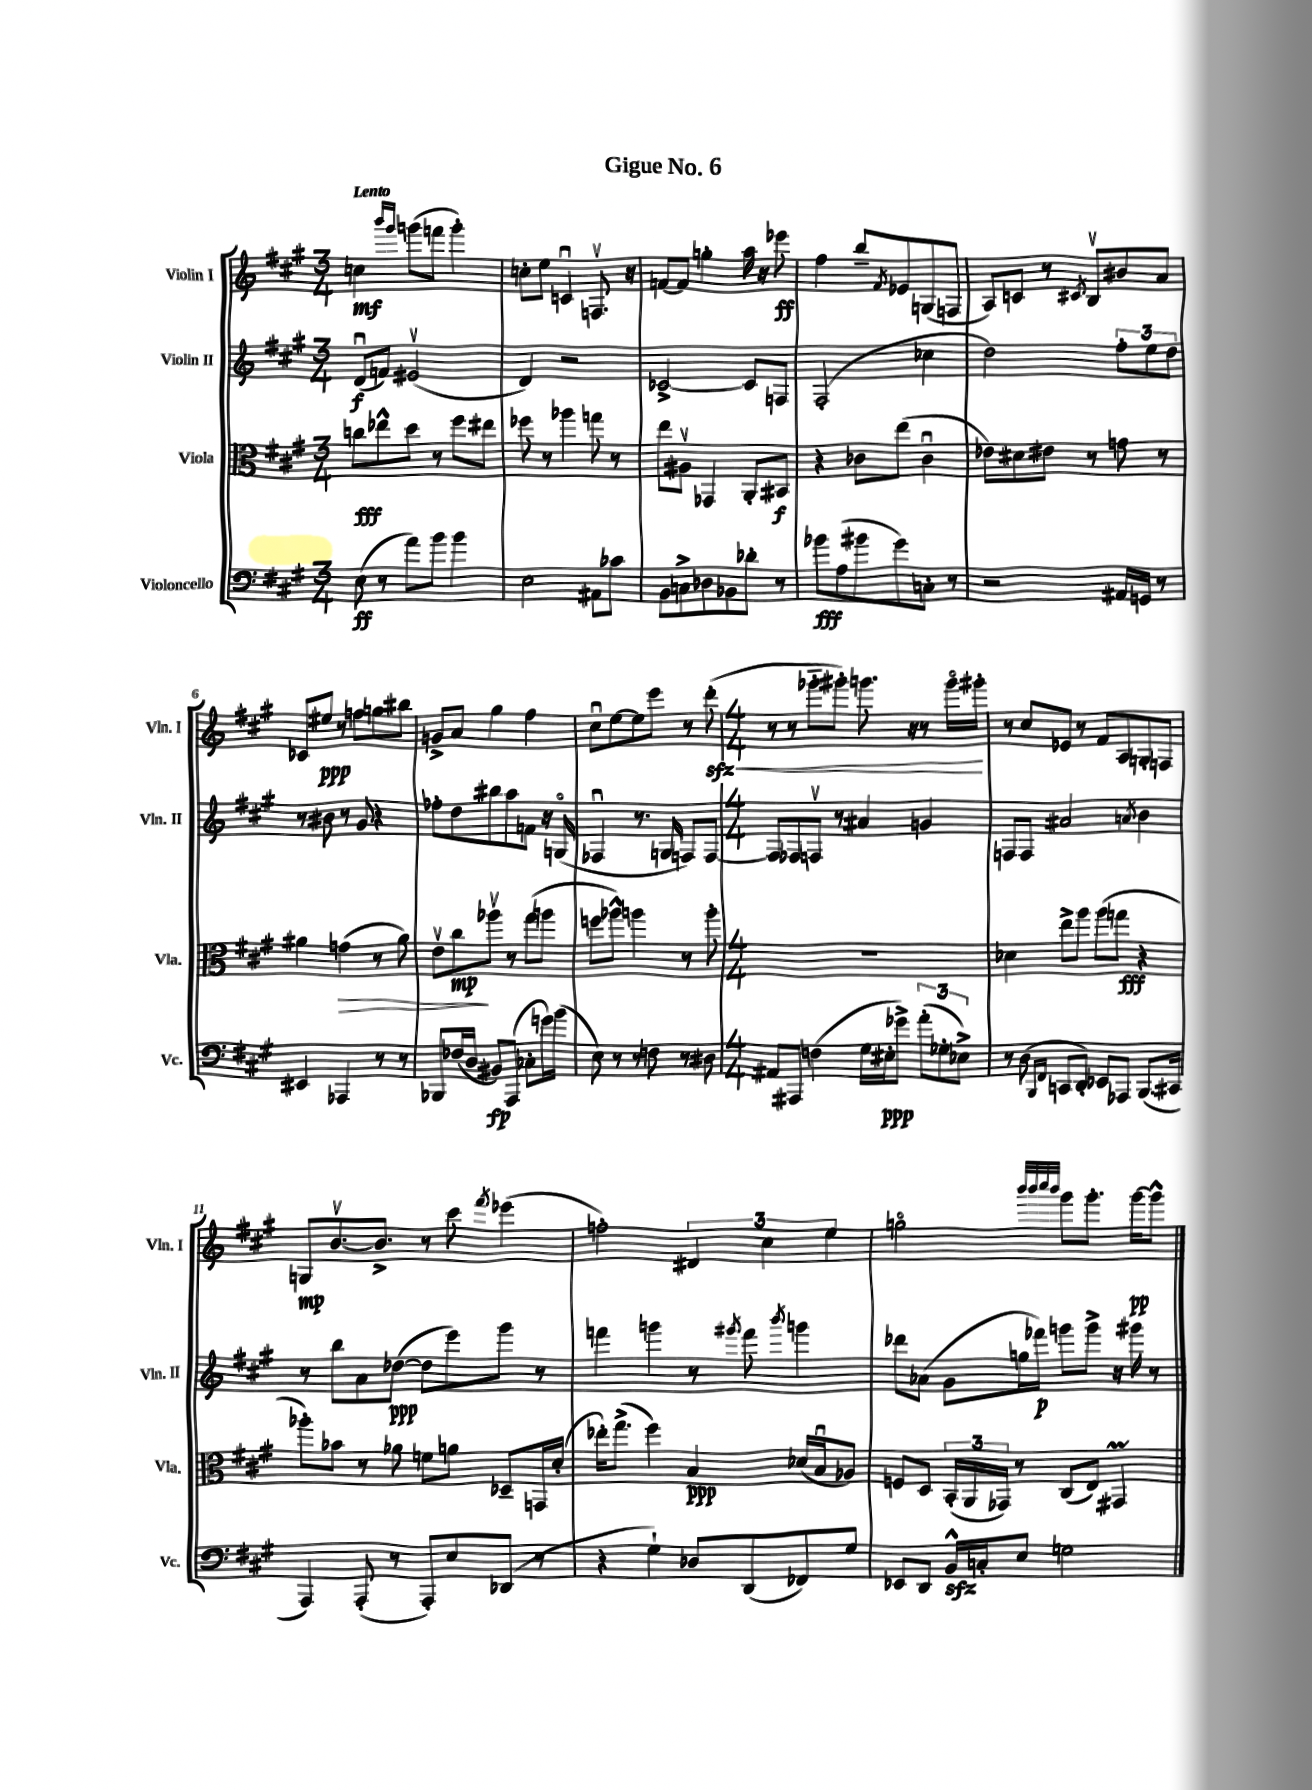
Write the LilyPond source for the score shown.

\header { title = "Gigue No. 6" }
<<
\new StaffGroup <<
\new Staff = "s0" \with { instrumentName = "Violin I" shortInstrumentName = "Vln. I" } {
    \clef treble \key a \major \numericTimeSignature \time 3/4 \tempo "Lento"
    c''4\mf \grace { b'''16 gis'''16 } g'''8( f'''8 g'''4-.) |
    c''8-. e''8 c'4\downbow f8.\upbow r16 |
    f'8~ f'8 g''4-. a''16 r16 ees'''8\ff |
    fis''4 b''8-- \acciaccatura { fis'8 } ees'8 g8( f8 |
    a8) c'8 r8 \acciaccatura { cis'8 } b8\upbow bis'8 a'8 |
    ces'8 eis''8\ppp r8 f''8 g''8 bis''8 |
    g'8-> a'8 gis''4 fis''4 |
    cis''8\downbow e''8~ e''8 e'''8 r8 d'''8-.\sfz\<( |
    \numericTimeSignature \time 4/4 r8 r8 ges'''8-_ gis'''8-.) g'''8. r16 r8 g'''16\flageolet gis'''16-.\! |
    r8 cis''8 ees'8 r8 fis'8 a8 g8-. f8 |
    g8\mp b'8.~\upbow b'8.-> r8 cis'''8 \acciaccatura { fis'''8 } ees'''4( |
    f''2-.) \tuplet 3/2 { dis'4 cis''4 e''4 } |
    g''2\flageolet \grace { b'''32 b'''32 cis''''32 b'''32 } gis'''8 gis'''8.-. gis'''16~\pp gis'''8-^ \bar "|." |
}
\new Staff = "s1" \with { instrumentName = "Violin II" shortInstrumentName = "Vln. II" } {
    \clef treble \key a \major \numericTimeSignature \time 3/4
    d'8\downbow\f( f'8) eis'2\upbow( |
    d'4) r2 |
    ces'2~-> ces'8 f8 |
    fis2-.( ces''4 |
    d''2) \tuplet 3/2 { fis''8-. e''8 d''8 } |
    r8 bis'8 r8 gis'8 r4 |
    fes''8-. d''8 bis''8 a''8 f'8 r16 g16\flageolet( |
    fes4\downbow r8. g16 f8) f8~ |
    \numericTimeSignature \time 4/4 f8 fes8 f8\upbow r8 ais'4 g'4 |
    f8 f8 ais'2 \acciaccatura { a'8 } b'4 |
    r8 b''8 a'8 des''8~\ppp( des''8 e'''8) gis'''8 r8 |
    f'''4 g'''4 r8 \acciaccatura { gis'''8 } f'''8 \acciaccatura { b'''8 } g'''4 |
    des'''8 aes'8( gis'8 g''16 fes'''16\p) g'''8 g'''8-> r16 gis'''16 r8 \bar "|." |
}
\new Staff = "s2" \with { instrumentName = "Viola" shortInstrumentName = "Vla." } {
    \clef alto \key a \major \numericTimeSignature \time 3/4
    c''8\fff ees''8-^ d''8 r8 fis''8 eis''8 |
    fes''8 r8 aes''4 g''8 r8 |
    e''8 ais8\upbow ges,4 a,8-. bis,8\f |
    r4 ces'8 e''8( ces'4\downbow |
    ees'8) dis'8 eis'8 r8 g'8 r8 |
    ais'4 g'4\>( r8 ais'8) |
    e'8\upbow cis''8\mp\! aes''8\upbow r8 gis''8( a''8 |
    f''8 aes''8-^) a''4 r8 a''8-. |
    \numericTimeSignature \time 4/4 R1 |
    des'4 e''8-> a''8 a''8( g''8\fff r4 |
    aes''8-.) bes'8 r8 aes'8 f'8 a'8 des8-- g,16 d'16-.( |
    ees''16-.) gis''8.->( fis''4) b4\ppp des'16( b16\downbow aes8) |
    f8 d8 \tuplet 3/2 { b,16-.( a,16 ges,16) } r8 cis8( e8) gis,4\prall \bar "|." |
}
\new Staff = "s3" \with { instrumentName = "Violoncello" shortInstrumentName = "Vc." } {
    \clef bass \key a \major \numericTimeSignature \time 3/4
    e8\ff( r8 a'8) b'8 b'4 |
    e2 ais,8 ces'8 |
    b,8 c8-> des8 bes,8 des'8-. r8 |
    bes'8\fff a8( bis'8 gis'8) c8-. r8 |
    r2 ais,16 g,16 r8 |
    eis,4 aes,,4 r8 r8 |
    bes,,8 fes16( d16 bis,8\fp) a,,8( ces8-. g'16) b'16( |
    e8) r8 r8 f8 r8 dis8 |
    \numericTimeSignature \time 4/4 ais,8 ais,,8 f4( gis16 eis16-.\ppp ges'8->) \tuplet 3/2 { a'8-.( ges8-. ees8->) } |
    r8 d8( \grace { b,,16 fis,16 } c,8 d,8-.) ees,8 aes,,8 b,,8.( cis,16 |
    a,,4) a,,8-.( r8 a,,8-.) e8 des,8( r8 |
    r4 gis4-!) des8 d,8( fes,8) gis8 |
    ees,8 d,8 b,16-^\sfz c16-. e8 g2 \bar "|." |
}
>>
>>
